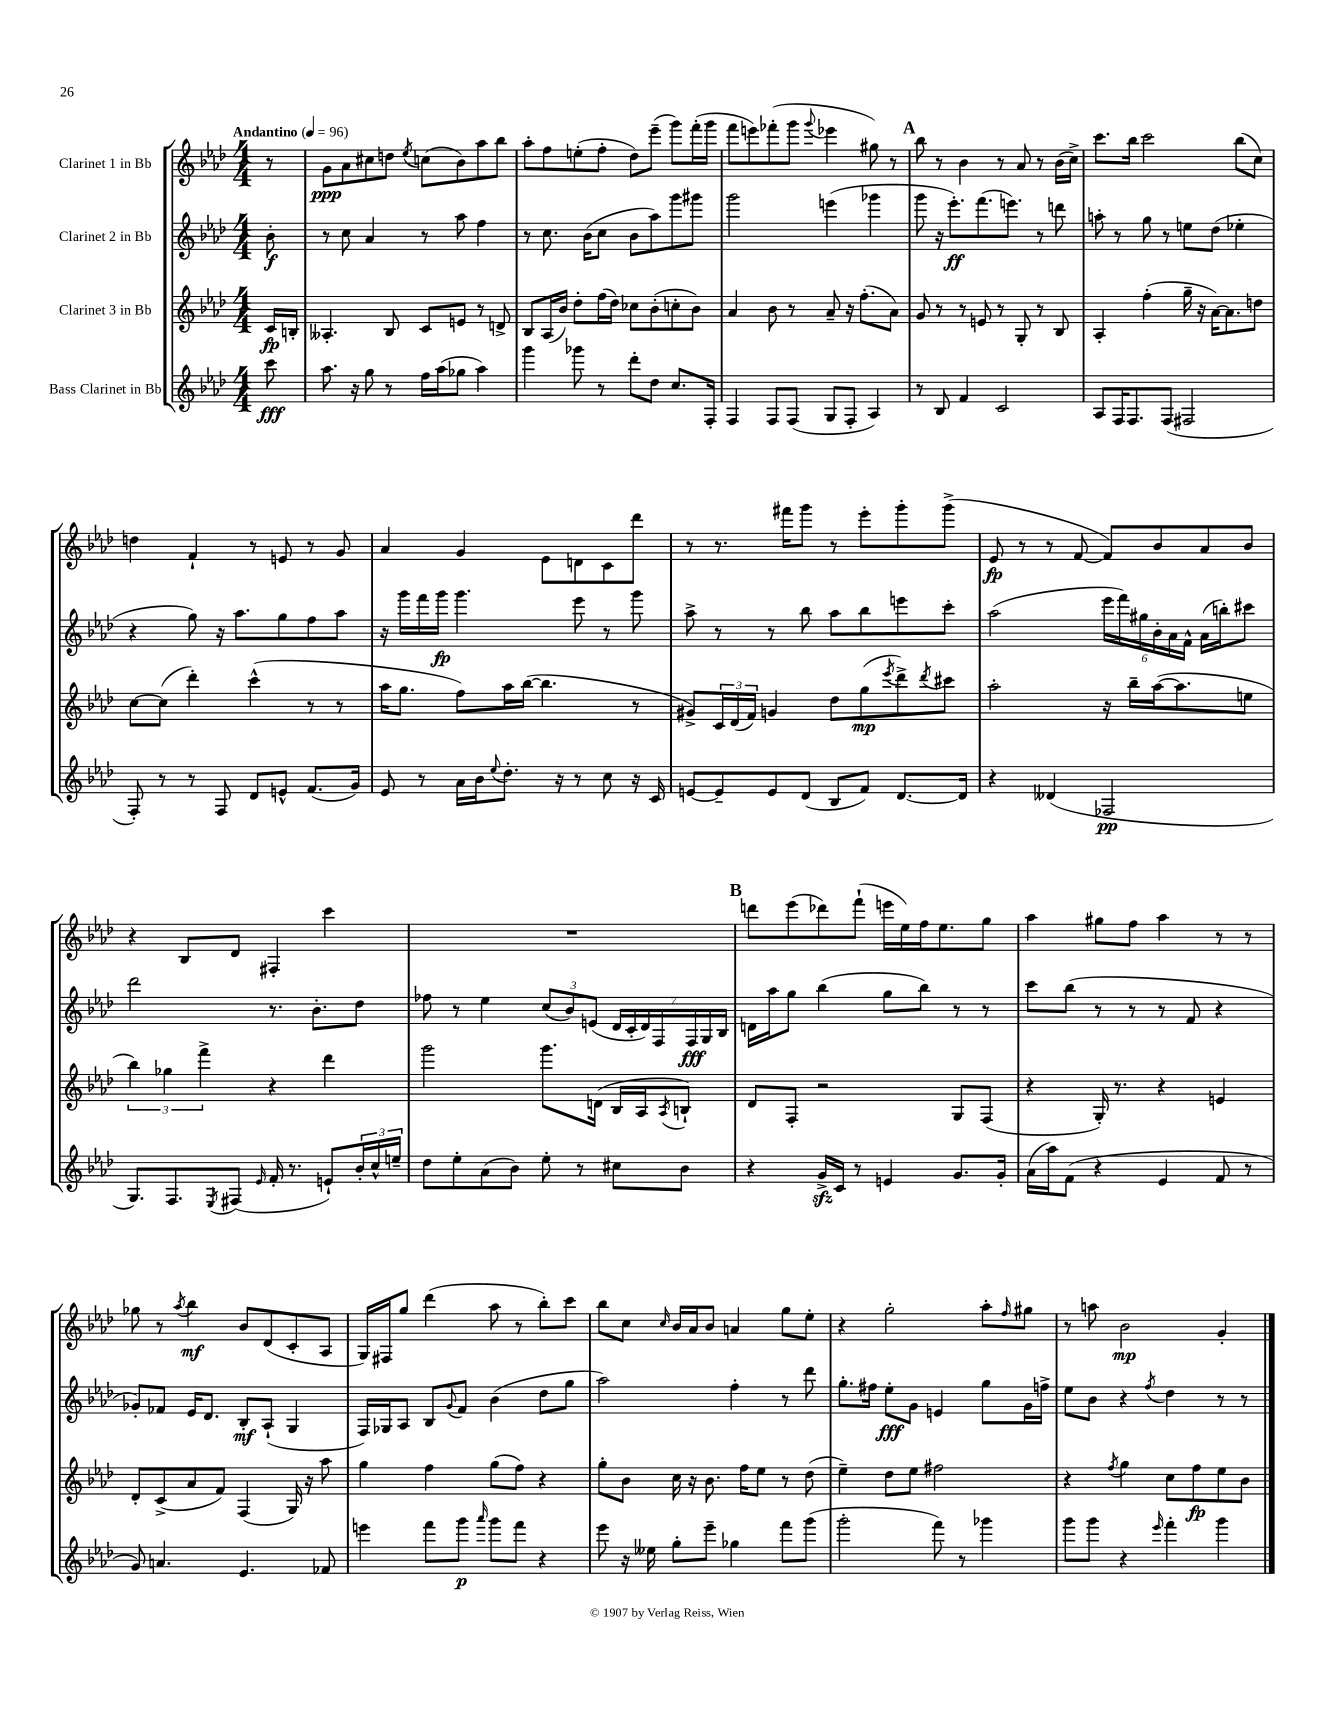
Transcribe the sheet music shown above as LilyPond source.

<<
\new StaffGroup <<
\new Staff = "s0" \with { instrumentName = "Clarinet 1 in Bb" } {
    \clef treble \key aes \major \numericTimeSignature \time 4/4 \partial 8 \tempo "Andantino" 4 = 96
    r8 |
    g'8\ppp aes'8 cis''8 d''8 \acciaccatura { ees''8 } c''8( bes'8) aes''8 bes''8 |
    aes''8-. f''8 e''8-.( f''8-. des''8) ees'''8--( g'''8) f'''16-.( g'''16 |
    f'''8 e'''8) fes'''8-.( g'''8 \appoggiatura { g'''8 } ees'''4 gis''8) r8 |
    \mark \markup { \bold "A" } bes''8 r8 bes'4 r8 aes'8 r8 bes'16( c''16->) |
    c'''8. bes''16 c'''2 bes''8( c''8) |
    d''4 f'4-! r8 e'8 r8 g'8 |
    aes'4 g'4 ees'8 d'8 c'8 des'''8 |
    r8 r8. fis'''16 g'''8 r8 ees'''8-. g'''8-. g'''8->( |
    ees'8\fp r8 r8 f'8~ f'8) bes'8 aes'8 bes'8 |
    r4 bes8 des'8 fis4-. c'''4 |
    R1 |
    \mark \markup { \bold "B" } d'''8 ees'''8( des'''8) f'''8-!( e'''16 ees''16) f''16 ees''8. g''8 |
    aes''4 gis''8 f''8 aes''4 r8 r8 |
    ges''8 r8 \acciaccatura { aes''8 } bes''4\mf bes'8 des'8( c'8-. aes8 |
    g16) fis16 g''8 des'''4( aes''8 r8 bes''8-.) c'''8 |
    bes''8 c''8 \grace { c''16 } bes'16 aes'16 bes'8 a'4 g''8 ees''8-. |
    r4 g''2-. aes''8-. \grace { f''16 } gis''8 |
    r8 a''8 bes'2\mp g'4-. \bar "|." |
}
\new Staff = "s1" \with { instrumentName = "Clarinet 2 in Bb" } {
    \clef treble \key aes \major \numericTimeSignature \time 4/4 \partial 8
    bes'8-.\f |
    r8 c''8 aes'4 r8 aes''8 f''4 |
    r8 c''8. bes'16( c''8 bes'8 aes''8) g'''8 gis'''8 |
    g'''2 e'''4( ges'''4 |
    \mark \markup { \bold "A" } g'''8 r16 ees'''8.-.\ff) f'''8.( e'''8.) r8 d'''8 |
    a''8-. r8 g''8 r8 e''8 des''8( ees''4-. |
    r4 g''8) r16 aes''8. g''8 f''8 aes''8 |
    r16 g'''16 f'''16 g'''16\fp g'''4. ees'''8 r8 g'''8 |
    aes''8-> r8 r8 bes''8 aes''8 bes''8 e'''8 c'''8-. |
    aes''2( \tuplet 6/4 { ees'''16 f'''16) gis''16 bes'16-. aes'16 f'16-^ } aes'16( b''16-.) cis'''8 |
    des'''2 r8. bes'8.-. des''8 |
    fes''8 r8 ees''4 \tuplet 3/2 { c''8( bes'8) e'8( } \tuplet 7/4 { des'16 c'16-. des'16) f16 f16\fff g16 bes16 } |
    \mark \markup { \bold "B" } d'16 aes''16 g''8 bes''4( g''8 bes''8) r8 r8 |
    c'''8 bes''8( r8 r8 r8 f'8 r4 |
    ges'8-.) fes'8 ees'16 des'8. bes8-.\mf aes8-!( g4 |
    f16) ges16 aes8 bes8 \appoggiatura { g'8 } f'8 bes'4( des''8 g''8 |
    aes''2) f''4-. r8 des'''8 |
    g''8.-. fis''16 ees''8-.\fff g'8 e'4 g''8 g'16 f''16-> |
    ees''8 bes'8 r4 \acciaccatura { f''8 } des''4 r8 r8 \bar "|." |
}
\new Staff = "s2" \with { instrumentName = "Clarinet 3 in Bb" } {
    \clef treble \key aes \major \numericTimeSignature \time 4/4 \partial 8
    c'16\fp b16-. |
    aeses4.-. bes8 c'8 e'8 r8 d'8-> |
    bes8 aes16( bes'16) des''8-. f''16( des''16) ces''8 bes'8-.( c''8-. bes'8) |
    aes'4 bes'8 r8 aes'8-- r16 f''8.-.( aes'8) |
    \mark \markup { \bold "A" } g'8 r8 r8 e'8 r8 g8-. r8 bes8 |
    aes4-. f''4-.( g''16-- r16 aes'16~) aes'8. d''8 |
    c''8~ c''8( des'''4-.) c'''4-^( r8 r8 |
    aes''16 g''8. f''8) aes''16 bes''16~( bes''4. r8 |
    gis'8->) \tuplet 3/2 { c'16 des'16( f'16) } g'4 des''8 g''8\mp( \acciaccatura { ees'''8 } des'''8->) \acciaccatura { des'''8 } cis'''8 |
    aes''2-. r16 bes''16-- aes''16~( aes''8. e''8 |
    \tuplet 3/2 { bes''4) ges''4 f'''4-> } r4 des'''4 |
    g'''2 g'''8. d'16( bes16 aes16 \acciaccatura { aes8 } b8-!) |
    \mark \markup { \bold "B" } des'8 f8-. r2 g8 f8( |
    r4 g16-.) r8. r4 e'4 |
    des'8-. c'8->( aes'8 f'8) f4( g16) r16 aes''8 |
    g''4 f''4 g''8( f''8) r4 |
    g''8-. bes'8 c''16 r16 bes'8. f''16 ees''8 r8 des''8( |
    ees''4--) des''8 ees''8 fis''2 |
    r4 \acciaccatura { f''8 } g''4 c''8 f''8\fp ees''8 bes'8 \bar "|." |
}
\new Staff = "s3" \with { instrumentName = "Bass Clarinet in Bb" } {
    \clef treble \key aes \major \numericTimeSignature \time 4/4 \partial 8
    c'''8\fff |
    aes''8. r16 g''8 r8 f''16 aes''16( ges''8 aes''4) |
    g'''4 ges'''8 r8 des'''8-. des''8 c''8. f16-. |
    f4 f8 f8( g8 f8-. aes4) |
    \mark \markup { \bold "A" } r8 bes8 f'4 c'2 |
    aes8 f16 f8. f8( fis2 |
    f8-.) r8 r8 f8 des'8 e'8-^ f'8.( g'16) |
    ees'8 r8 aes'16 bes'16 \appoggiatura { ees''8 } des''8.-. r16 r8 c''8 r16 c'16 |
    e'8~ e'8-- e'8 des'8( bes8 f'8) des'8.~ des'16 |
    r4 deses'4( fes2\pp |
    g8.) f8. \acciaccatura { ees8 } fis8( \grace { ees'16 } f'16-. r8. e'8-!) \tuplet 3/2 { bes'16-. c''16-^ e''16-- } |
    des''8 ees''8-. aes'8( bes'8) ees''8-. r8 cis''8 bes'8 |
    \mark \markup { \bold "B" } r4 g'16->\sfz c'16 r8 e'4 g'8. g'16-. |
    aes'16( aes''16) f'8( r4 ees'4 f'8 r8 |
    g'8) a'4. ees'4. fes'8 |
    e'''4 f'''8 g'''8\p \grace { aes'''16 } g'''8 f'''8 r4 |
    ees'''8 r16 eeses''16 g''8-. ees'''8-- ges''4 f'''8 g'''8( |
    g'''2-. f'''8) r8 ges'''4 |
    g'''8 g'''8 r4 \grace { ees'''16 } f'''4-. g'''4 \bar "|." |
}
>>
>>
\layout { \context { \Score \remove "Bar_number_engraver" } }
